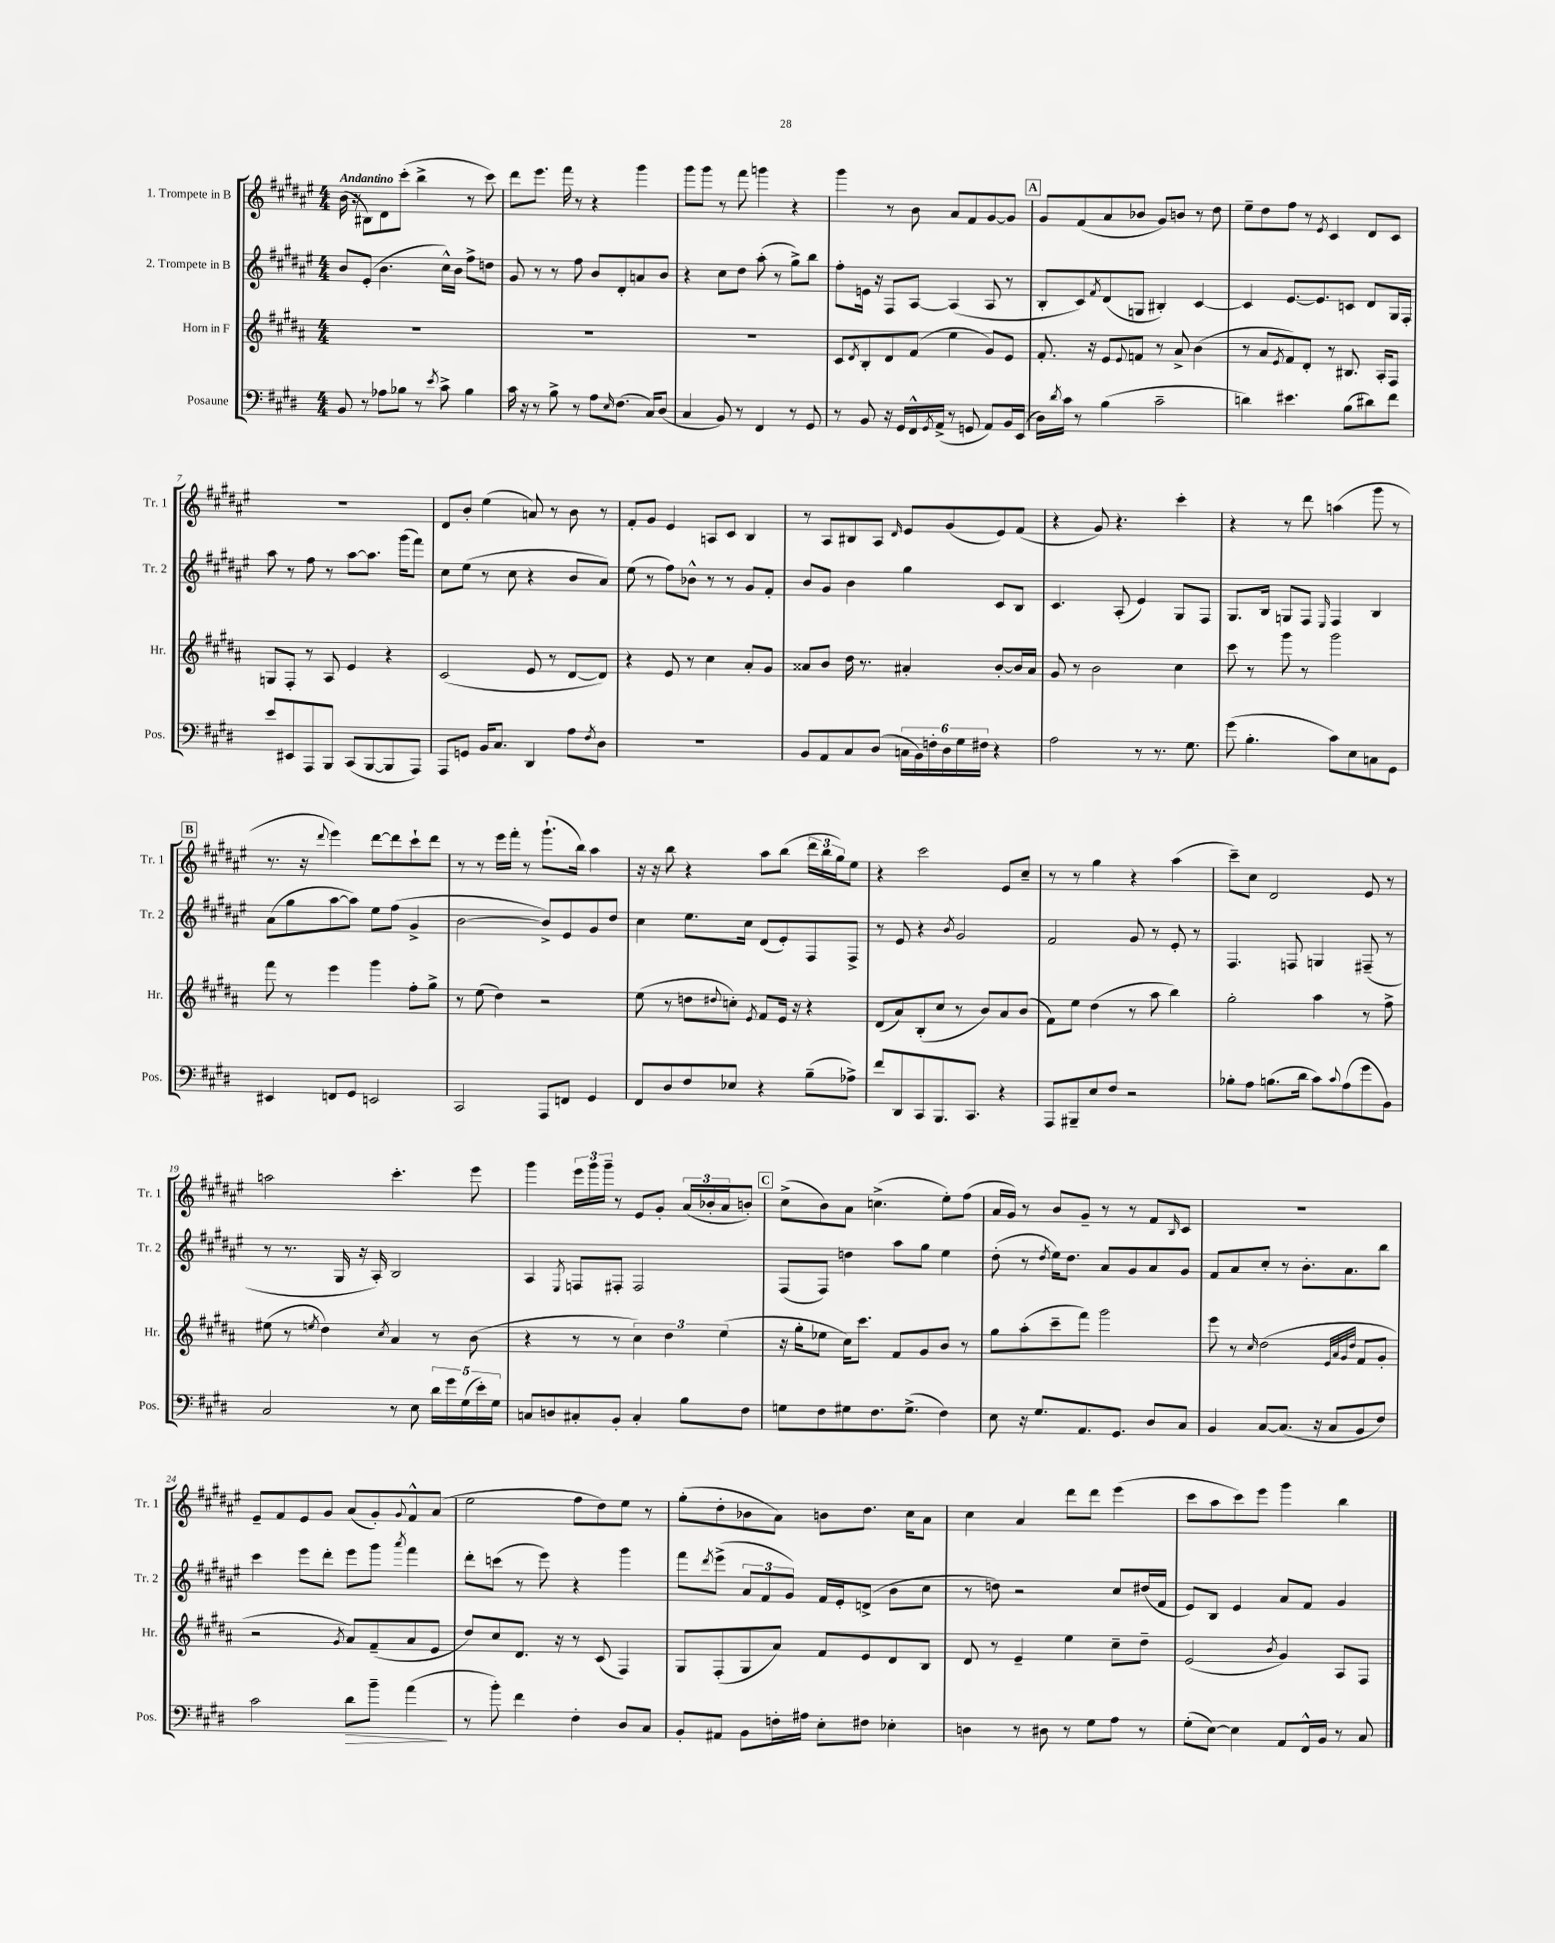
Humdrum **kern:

**kern	**kern	**kern	**kern
*staff4	*staff3	*staff2	*staff1
*clefF4	*clefG2	*clefG2	*clefG2
*k[f#c#g#d#]	*k[f#c#g#d#a#]	*k[f#c#g#d#a#e#]	*k[f#c#g#d#a#e#]
*M4/4	*M4/4	*M4/4	*M4/4
8BB/	1r	8b/L	(16b\
.	.	.	16r
8r	.	(8e#'/J	8B#\L)
8A-\L	.	4.b\	8d#\
8B-\J	.	.	(8ccc#'\J
8r	.	.	4bb^\
8qe/	.	.	.
8c#^\	.	16cc#^^\LL)	.
.	.	16b\JJ	.
4B-\	.	8ff#^\L	8r
.	.	8dd\J	8ccc#\)
=	=	=	=
16c#\	1r	8g#/	8ddd#\L
16r	.	.	.
8r	.	8r	8.eee#\J
8B^\	.	8r	.
.	.	.	16fff#\
8r	.	8ff#\	8r
8A\L	.	8b/L	4r
16qqE/	.	.	.
(8.F#\J	.	8d#'/	.
.	.	8a/	4ggg#\
16C#/LK)	.	.	.
(8D#/J	.	8b/J	.
=	=	=	=
4C#/	1r	4r	8ggg#\L
.	.	.	8ggg#\J
8BB/)	.	8cc#\L	8r
8r	.	8dd#\J	8fff#\
4FF#/	.	(8aa#'\	4ggg\
.	.	8r	.
8r	.	8gg#^\L)	4r
8GG#/	.	8bb\J	.
=	=	=	=
8r	8c#/L	8ff#'\L	4ggg#\
.	8qd#/	.	.
8BB/	8B'/	16e\Jk	.
.	.	16r	.
16r	8d#/	8F#/L	8r
16GG#/LL	.	.	.
16FF#^^/	(8f#/J	[8A#/J	8b\
8qGG#/	.	.	.
(16AA^/JJ	.	.	.
8r	4ee\	(4A#/]	8a#/L
8GG/	.	.	8f#/
8AA/L)	8g#/L)	8A#/	[8g#/
16BB/L	8e/J	8r	8g#/]J
(16EE/JJ	.	.	.
=	=	=	=
16D#\LL)	8.f#'/	8B'/L	8g#/L
8qd#/	.	.	.
16c#\JJ	.	.	.
8r	.	8c#/)	(8f#/
.	16r	.	.
.	.	8qf#/	.
(4B\	8e/L	(8d#/	8a#/
.	8qqe/	.	.
.	8f/J	8G/J	8b-/J
2c#~\	8r	4B#'/)	8g#/L)
.	8a#^/	.	8b/J
.	(4b\	[4c#/	8r
.	.	.	8dd#\
=	=	=	=
4d\)	8r	4c#/]	8ee#~\L
.	8a#/L	.	8dd#\
.	8qe/	.	.
4.e#\	8f#/)	[8.e#/L	8ff#\J
.	8d#'/J	.	8r
.	.	8.e#/]	.
.	.	.	8qe#/
.	8r	.	4c#/
(8B\L	8.B#/	8c/J	.
8d#\)	.	8d#/L	8d#/L
.	16A#'/LK	.	.
8f#\J	8F#/J	16G#/L	8c#/J
.	.	16F#'/JJ	.
=	=	=	=
8e/L	8G/L	8aa#\	1r
8EE#/	8F#'/J	8r	.
8AAA/	8r	8ff#\	.
8BBB/J	8A#/	8r	.
(8CC#/L	4e/	[8aa#\L	.
[8BBB/	.	8.aa#\]J	.
8BBB/]	4r	.	.
.	.	(16ggg#\LK	.
8AAA/J)	.	8fff#\J)	.
=	=	=	=
8AAA/L	(2c#/	8cc#\L	8d#/L
8GG/J	.	(8ee#\J	8b'/J
16BB/LK	.	8r	(4ee#\
8.C#/J	.	.	.
.	.	8cc#\	.
4DD#/	8e/	4r	8a/)
.	8r	.	8r
8A\L	[8d#/L	8b/L	8b\
8qF#/	.	.	.
8D#\J	8d#/]J)	8a#/J)	8r
=	=	=	=
1r	4r	(8ee#\	8f#'/L
.	.	8r	8g#/J
.	8e/	8ff#\L)	4e#/
.	8r	8b-^^\J	.
.	4cc#\	8r	8A/L
.	.	8r	8c#/J
.	8a#'/L	8g#/L	4B/
.	8g#/J	8f#'/J	.
=	=	=	=
8BB/L	8a##/L	8b/L	8r
8AA/	8b/J	8g#/J	8A#/L
8C#/	16dd#\	4b\	8B#/
.	8.r	.	.
(8D#/J	.	.	8A#/J
.	.	.	16qqd#/
24C\LL	4a#'/	4gg#\	8e#/L
24BB\)	.	.	.
24F'\	.	.	.
24D#\	.	.	(8g#/
24G#\	.	.	.
24F#\JJ	.	.	.
4r	[8b'/L	8c#/L	8e#/)
.	16b/]L	8B/J	(8f#/J
.	16a#/JJ	.	.
=	=	=	=
2A\	8g#/	4.c#/	4r
.	8r	.	.
.	2b\	.	8g#/)
.	.	(8A#'/	4.r
8r	.	4e#/)	.
8.r	.	.	.
.	4cc#\	8G#/L	4ccc#'\
8.G#\	.	.	.
.	.	8F#/J	.
=	=	=	=
(8g#\	8ccc#\	8.G#/L	4r
4.B'\	8r	.	.
.	.	16B/Jk	.
.	8ggg#\	8G/L	8r
.	8r	8F#/J	8ddd#\
.	.	16qqE#/	.
8c#\L)	2ggg#\	4F#/	(4aa\
8E\	.	.	.
8C\	.	4B/	8ggg#\
8GG#\J	.	.	8r
=	=	=	=
4EE#/	8fff#\	(8a#\L	8.r
.	8r	8gg#\	.
.	.	.	16r
.	.	.	8qqddd#/
8FF/L	4eee\	[8aa#\	4eee#\)
8GG#/J	.	8aa#\]J)	.
2EE/	4ggg#\	8ee#\L	[8ddd#\L
.	.	(8ff#\J	8ddd#\]
.	8ff#'\L	4g#^/	8ccc#`\
.	8gg#^\J	.	8ddd#\J
=	=	=	=
2CC#/	8r	[2b\	8r
.	(8ee\	.	8r
.	4dd#\)	.	16eee#\LL
.	.	.	16fff#'\JJ
.	.	.	8r
8AAA/L	2r	8b^/]L)	(8.ggg#`\L
8FF/J	.	8e#/	.
.	.	.	16bb\Jk)
4GG#/	.	8g#/	4aa#\
.	.	8dd#/J	.
=	=	=	=
8FF#/L	(8ee\	4cc#\	16r
.	.	.	16r
8D#/	8r	.	8bb\
8F#/	8dd\L	8.ee#\L	4r
.	8qqdd#/	.	.
8E-/J	8cc'\J)	.	.
.	.	16cc#\Jk	.
.	8qe/	.	.
4r	8f#/L	(8d#/L	8aa#\L
.	16e/Jk	8e#'/)	(8bb\J
.	16r	.	.
(8B~\L	4r	8F#/	24ddd#\LL
.	.	.	24bb\
.	.	.	24gg#\J)
8A-^\J)	.	8F#^/J	8ee#\J
=	=	=	=
8f#/L	(8d#/L	8r	4r
8DD#/	8a#/)	8e#/	.
8CC#/	(8B'/	4r	2ccc#\
8.BBB/	8cc#/J	.	.
.	.	8qb/	.
.	8r	2g#/	.
8.CC#/J	.	.	.
.	8b/L)	.	.
4r	8a#/	.	8e#/L
.	(8b/J	.	8cc#~/J
=	=	=	=
8AAA/L	8f#\L)	2f#/	8r
8BBB#~/	8ee\J	.	8r
8E/	(4dd#\	.	4gg#\
8F#/J	.	.	.
2r	8r	8g#/	4r
.	8aa#\	8r	.
.	4bb\)	8e#'/	(4aa#\
.	.	8r	.
=	=	=	=
8B-'\L	2gg#'\	4.F#/	8ccc#~\L)
8A\J	.	.	8cc#\J
(8.B\L	.	.	2d#/
.	.	8F/	.
16d#\Jk	.	.	.
8c#\L)	4aa#\	4G/	.
8qqc#/	.	.	.
(8A\	.	.	.
8g#\	8r	(8F#~/	8e#/
8BB\J)	8ff#^\	8r	8r
=	=	=	=
2C#/	(8ee#\	8r	2aa\
.	8r	8.r	.
.	8qee/	.	.
.	4dd#\)	.	.
.	.	16G#/	.
.	.	16r	.
.	.	16A#'/)	.
.	8qcc#/	.	.
8r	4a#/	2B/	4.ccc#'\
8E\	.	.	.
20d#\LL	8r	.	.
20g#\	.	.	.
(20G#\	.	.	.
.	(8b\	.	8eee#\
20e'\)	.	.	.
20G#\JJ	.	.	.
=	=	=	=
8C/L	4r	4A#/	4ggg#\
8D/	.	.	.
.	.	8qE#/	.
8C#'/	8r	8F/L	24eee#\LL
.	.	.	24ggg#\
.	.	.	24ggg#~\JJ
8BB'/J	8r	8F#'/J	8r
4C#'/	6cc#\)	2F#/	8e#/L
.	.	.	8g#'/J
.	6dd#\	.	.
8B\L	.	.	(24a#/LL
.	.	.	24b-'/
.	(6ee\	.	24a#/J
8F#\J	.	.	8b'/J)
=	=	=	=
8G\L	16r	(8F#/L	(8cc#^\L
.	16gg#'\LK	.	.
8F#\	8ee-\J	8F#/J)	8b\)
8G#\	16cc#\LK)	4dd\	8a#\J
.	8.ccc#\J	.	.
8.F#\	.	.	(4.cc^\
.	8f#/L	8aa#\L	.
(8.G#^\J	.	.	.
.	8g#/	8gg#\J	.
4F#\)	8b/J	4ee#\	8ee#'\L)
.	8r	.	(8ff#\J
=	=	=	=
8E\	8gg#\L	(8dd#'\	16a#/LL
.	.	.	16g#/JJ)
16r	(8aa#'\	8r	8r
8.G#/L	.	.	.
.	.	8qdd#/	.
.	8ccc#~\	16ee#\LK)	8b/L
.	.	8.dd#\J	.
8.AA/	8fff#\J)	.	8g#~/J
.	2ggg#\	8a#/L	8r
8.GG#/J	.	.	.
.	.	8g#/	8r
8D#/L	.	8a#/	8f#/L
.	.	.	16qqB/
8C#/J	.	8g#/J	8c#/J
=	=	=	=
4BB/	8eee\	8f#/L	1r
.	8r	8a#/	.
.	16qqcc#/	.	.
[8C#/L	(2dd#\	8cc#'/J	.
(8.C#/]J	.	8r	.
.	.	8.b'\L	.
16r	.	.	.
8C#/L	.	.	.
.	.	8.a#\	.
.	32qqe/LLL	.	.
.	32qqa#/	.	.
.	32qqg#/	.	.
.	32qqdd#/JJJ	.	.
8BB/	8f#/L	.	.
8F#/J)	8g#'/J	8bb\J	.
=	=	=	=
2c#\	2r	4ccc#\	8e#~/L
.	.	.	8f#/
.	.	8eee#\L	8e#/
.	.	8ddd#'\J	8g#/J
.	8qg#/	.	.
8d#\L	8a#/L)	8eee#\L	(8a#/L
8b~\J	(8f#~/	8ggg#\J	8g#'/)
.	.	8qaaa#/	8qqg#/
(4a\	8a#/	4fff#\	8f#^^/
.	8e/J	.	(8a#/J
=	=	=	=
8r	8dd#/L)	8ddd#'\L	2ee#\
8b'\)	8cc#/	(8ccc\J	.
4f#\	8.d#/J	8r	.
.	.	8eee#\)	.
.	16r	.	.
4F#'\	8r	4r	8ff#\L
.	(8c#/	.	8dd#\)
8D#/L	4F#/)	4ggg#\	8ee#\J
8C#/J	.	.	8r
=	=	=	=
8BB'/L	8G#/L	8fff#\L	(8gg#'\L
.	.	8qddd#/	.
8AA#/J	(8F#'/	(8eee#^\J	8dd#'\
8BB\L	8G#/	12a#/L	8b-\
.	.	12f#/	.
16F'\L	8a#/J)	.	8a#\J)
.	.	12g#/J)	.
16A#\JJ	.	.	.
8E'\L	8f#/L	16f#/LL	8b\L
.	.	16e#'/J	.
8F#\J	8e/	(8d^/J	8.dd#\J
4E-'\	8d#/	8b\L	.
.	.	.	16cc#\LK
.	8B/J	8cc#\J	8a#\J
=	=	=	=
4D\	8d#/	8r	4cc#\
.	8r	8dd\)	.
8r	4e~/	2r	4a#/
8D#\	.	.	.
8r	4ee\	.	8ddd#\L
8G#\L	.	.	8ddd#\J
8A\J	8cc#~\L	8cc#/L	(4eee#\
8r	8dd#~\J	(16dd#/L	.
.	.	16f#/JJ	.
=	=	=	=
(8G#'\L	(2e/	8e#/L)	8ccc#\L
[8E\J)	.	8B/J	8aa#\
4E\]	.	4e#/	8ccc#\)
.	.	.	8eee#\J
.	8qb/	.	.
8AA/L	4g#/)	8a#/L	4ggg#\
16FF#^^/L	.	8f#/J	.
16BB/JJ	.	.	.
8r	8A#/L	4g#/	4bb\
8C#/	8F#/J	.	.
==	==	==	==
*-	*-	*-	*-
